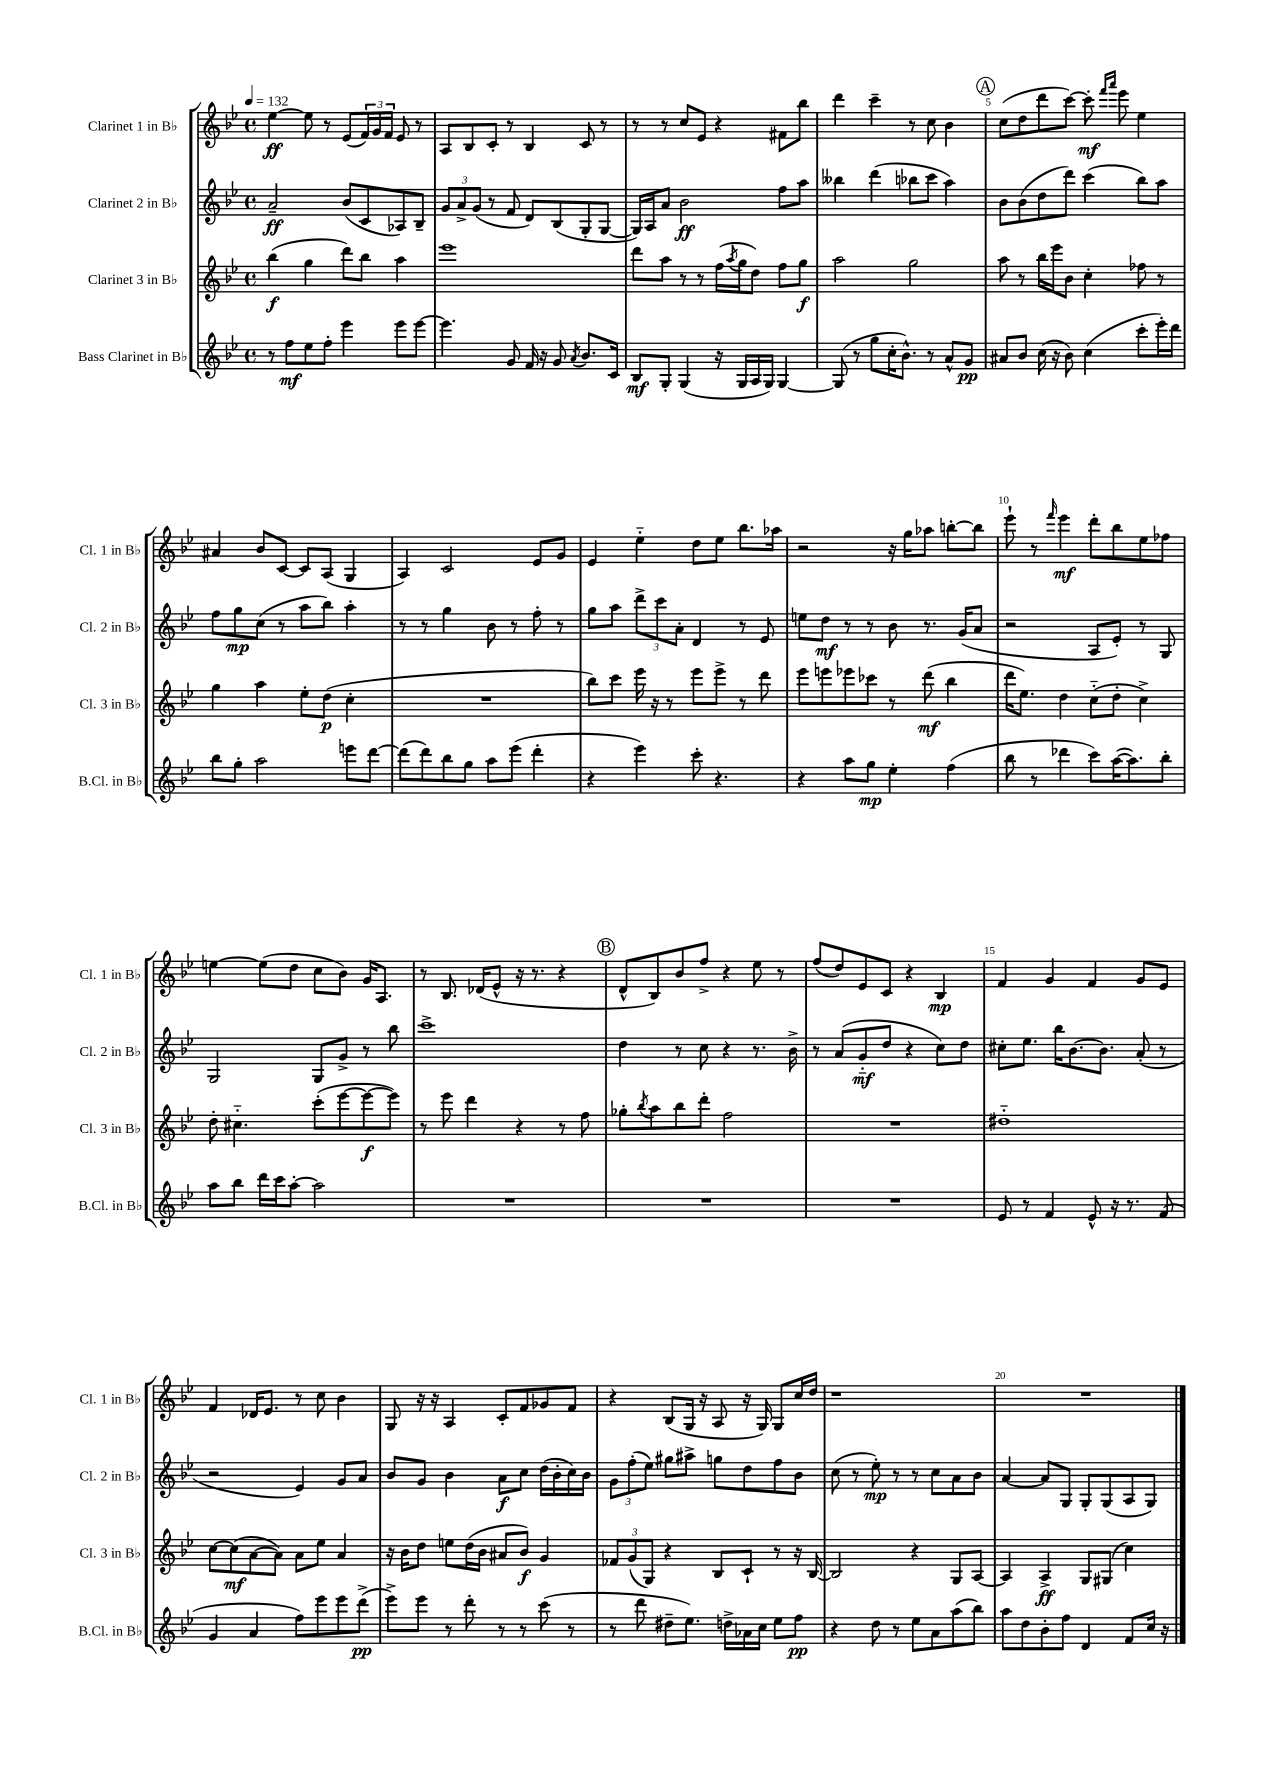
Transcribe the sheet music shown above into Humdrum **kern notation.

**kern	**kern	**kern	**kern
*staff4	*staff3	*staff2	*staff1
*clefG2	*clefG2	*clefG2	*clefG2
*k[b-e-]	*k[b-e-]	*k[b-e-]	*k[b-e-]
*M4/4	*M4/4	*M4/4	*M4/4
*met(c)	*met(c)	*met(c)	*met(c)
*MM132	*MM132	*MM132	*MM132
8r	(4bb-	2a~	[4ee-
8ff	.	.	.
8ee-	4gg	.	8ee-]
8ff'	.	.	8r
4eee-	8ddd)	(8b-	(8e-
.	8bb-	8c	24f)
.	.	.	24g
.	.	.	24f
8eee-	4aa	8A-)	8e-
[8eee-	.	8B-~	8r
=	=	=	=
4.eee-]	1eee-	12g	8A
.	.	12a^	.
.	.	.	8B-
.	.	(12g	.
.	.	8r	8c'
8g	.	8f	8r
16f	.	8d)	4B-
16r	.	.	.
8g	.	(8B-	.
8qa	.	.	.
8.b-	.	8G'	8c
.	.	[8G	8r
16c	.	.	.
=	=	=	=
8B-	8ddd	16G])	8r
.	.	16A	.
8G'	8aa	8a	8r
(4G	8r	2b-	8cc
.	8r	.	8e-
16r	(16ff	.	4r
.	8qaa	.	.
16G	16gg	.	.
16A	8dd)	.	.
16G)	.	.	.
[4G	8ff	8ff	8f#
.	8gg	8aa	8bb-
=	=	=	=
(8G]	2aa	4bb--	4ddd
8r	.	.	.
8gg	.	(4ddd	4ccc~
16cc'	.	.	.
8.b-^^)	.	.	.
.	2gg	8bb-	8r
8r	.	8ccc	8cc
8a^^	.	4aa)	4b-
8g	.	.	.
=	=	=	=
8a#	8aa	8b-	(8cc
8b-	8r	(8b-	8dd
(16cc	16bb-	8dd	8ddd
16r	16eee-	.	.
8b-)	8b-	8ddd)	[8ccc)
(4cc	4cc'	(4ccc	8ccc']
.	.	.	16qqfff
.	.	.	16qqaaa
.	.	.	8eee-
8ccc'	8ff-	8bb-)	4ee-
16eee-')	8r	8aa	.
16ddd	.	.	.
=	=	=	=
8bb-	4gg	8ff	4a#
8gg'	.	8gg	.
2aa	4aa	(8cc	8b-
.	.	8r	[8c
.	8ee-'	8aa	8c]
.	(8dd	8bb-)	(8A
8eee	4cc'	4aa'	4G
[8ddd	.	.	.
=	=	=	=
(8ddd]	1r	8r	4A)
8ddd)	.	8r	.
8bb-	.	4gg	2c
8gg	.	.	.
8aa	.	8b-	.
(8eee-	.	8r	.
4ddd'	.	8ff'	8e-
.	.	8r	8g
=	=	=	=
4r	8bb-)	8gg	4e-
.	8ccc	8aa	.
4eee-)	16eee-	12ddd^	4ee-'~
.	16r	.	.
.	.	12ccc	.
.	8r	.	.
.	.	12a'	.
8ccc'	8eee-	4d	8dd
4.r	8eee-^	.	8ee-
.	8r	8r	8.bb-
.	8ddd	8e-	.
.	.	.	16aa-
=	=	=	=
4r	8eee-	8ee	2r
.	8eee	8dd	.
8aa	8eee-	8r	.
8gg	8ccc-	8r	.
4ee-'	8r	8b-	16r
.	.	.	16gg
.	(8ddd	8.r	8aa-
(4ff	4bb-	.	[8bb'
.	.	(16g	.
.	.	8a	8bb]
=	=	=	=
8bb-	16ddd	2r	8eee-`
.	8.ee-)	.	.
8r	.	.	8r
.	.	.	16qqfff
4ddd-	4dd	.	4eee-
8ccc)	(8cc'~	8A	8ddd'
([16aa	8dd'	8e-')	8bb-
8.aa])	.	.	.
.	4cc^)	8r	8ee-
8bb-'	.	8G	8ff-
=	=	=	=
8aa	8dd'	2G	[4ee
8bb-	4.cc#'~	.	.
16ddd	.	.	(8ee]
16ccc	.	.	.
[8aa'	.	.	8dd
2aa]	(8ccc'	8G	8cc
.	[8eee-	8g^	8b-)
.	8eee-_	8r	16g
.	.	.	8.A
.	8eee-])	8bb-	.
=	=	=	=
1r	8r	1ccc^	8r
.	8eee-	.	8.B-
.	4ddd	.	.
.	.	.	(16d-
.	.	.	8e-^^
.	4r	.	16r
.	.	.	8.r
.	8r	.	4r
.	8ff	.	.
=	=	=	=
1r	8gg-'	4dd	8d^^
.	8qbb-	.	.
.	8aa	.	8B-)
.	8bb-	8r	8b-
.	8ddd'	8cc	8ff^
.	2ff	4r	4r
.	.	8.r	8ee-
.	.	.	8r
.	.	16b-^	.
=	=	=	=
1r	1r	8r	(8ff
.	.	(8a	8dd)
.	.	8g'~	8e-
.	.	8dd	8c
.	.	4r	4r
.	.	8cc)	4B-
.	.	8dd	.
=	=	=	=
8e-	1dd#'~	8cc#'	4f
8r	.	8.ee-	.
4f	.	.	4g
.	.	16bb-	.
.	.	[8.b-	.
8e-^^	.	.	4f
.	.	8.b-]	.
16r	.	.	.
8.r	.	.	.
.	.	(8a'	8g
(8f	.	8r	8e-
=	=	=	=
4g	[8cc	2r	4f
.	(8cc]	.	.
4a	[8a	.	16d-
.	.	.	8.e-
.	8a])	.	.
8ff)	8a	4e-)	8r
8eee-	8ee-	.	8cc
8eee-	4a	8g	4b-
(8ddd^	.	8a	.
=	=	=	=
8eee-^)	16r	8b-	8G
.	16b-	.	.
8eee-	8dd	8g	16r
.	.	.	16r
8r	8ee	4b-	4A
8ddd'	(16dd	.	.
.	16b-	.	.
8r	8a#	8a	8c'
8r	8b-)	8cc	8f
(8ccc	4g	(16dd	8g-
.	.	16b-'	.
8r	.	16cc)	8f
.	.	16b-	.
=	=	=	=
8r	12f-	12g	4r
.	(12g	(12ff'	.
8ddd	.	.	.
.	12G)	12ee-)	.
8dd#~	4r	8gg#	(8B-
8.ee-)	.	8aa#^	16G
.	.	.	16r
.	8B-	8gg	8A
16dd^	.	.	.
16a-	8c`	8dd	16r
16cc	.	.	16G)
8ee-	8r	8ff	8G
8ff	16r	8b-	16cc
.	[16B-	.	16dd
=	=	=	=
4r	2B-]	(8cc	1r
.	.	8r	.
8dd	.	8ee-')	.
8r	.	8r	.
8ee-	4r	8r	.
8a	.	8cc	.
(8aa	8G	8a	.
8bb-)	[8A	8b-	.
=	=	=	=
8aa	4A]	[4a	1r
8dd	.	.	.
8b-'	4A^	8a]	.
8ff	.	8G	.
4d	8G	8G'	.
.	(8G#	(8G	.
8f	4cc)	8A	.
16cc	.	8G)	.
16r	.	.	.
==	==	==	==
*-	*-	*-	*-
